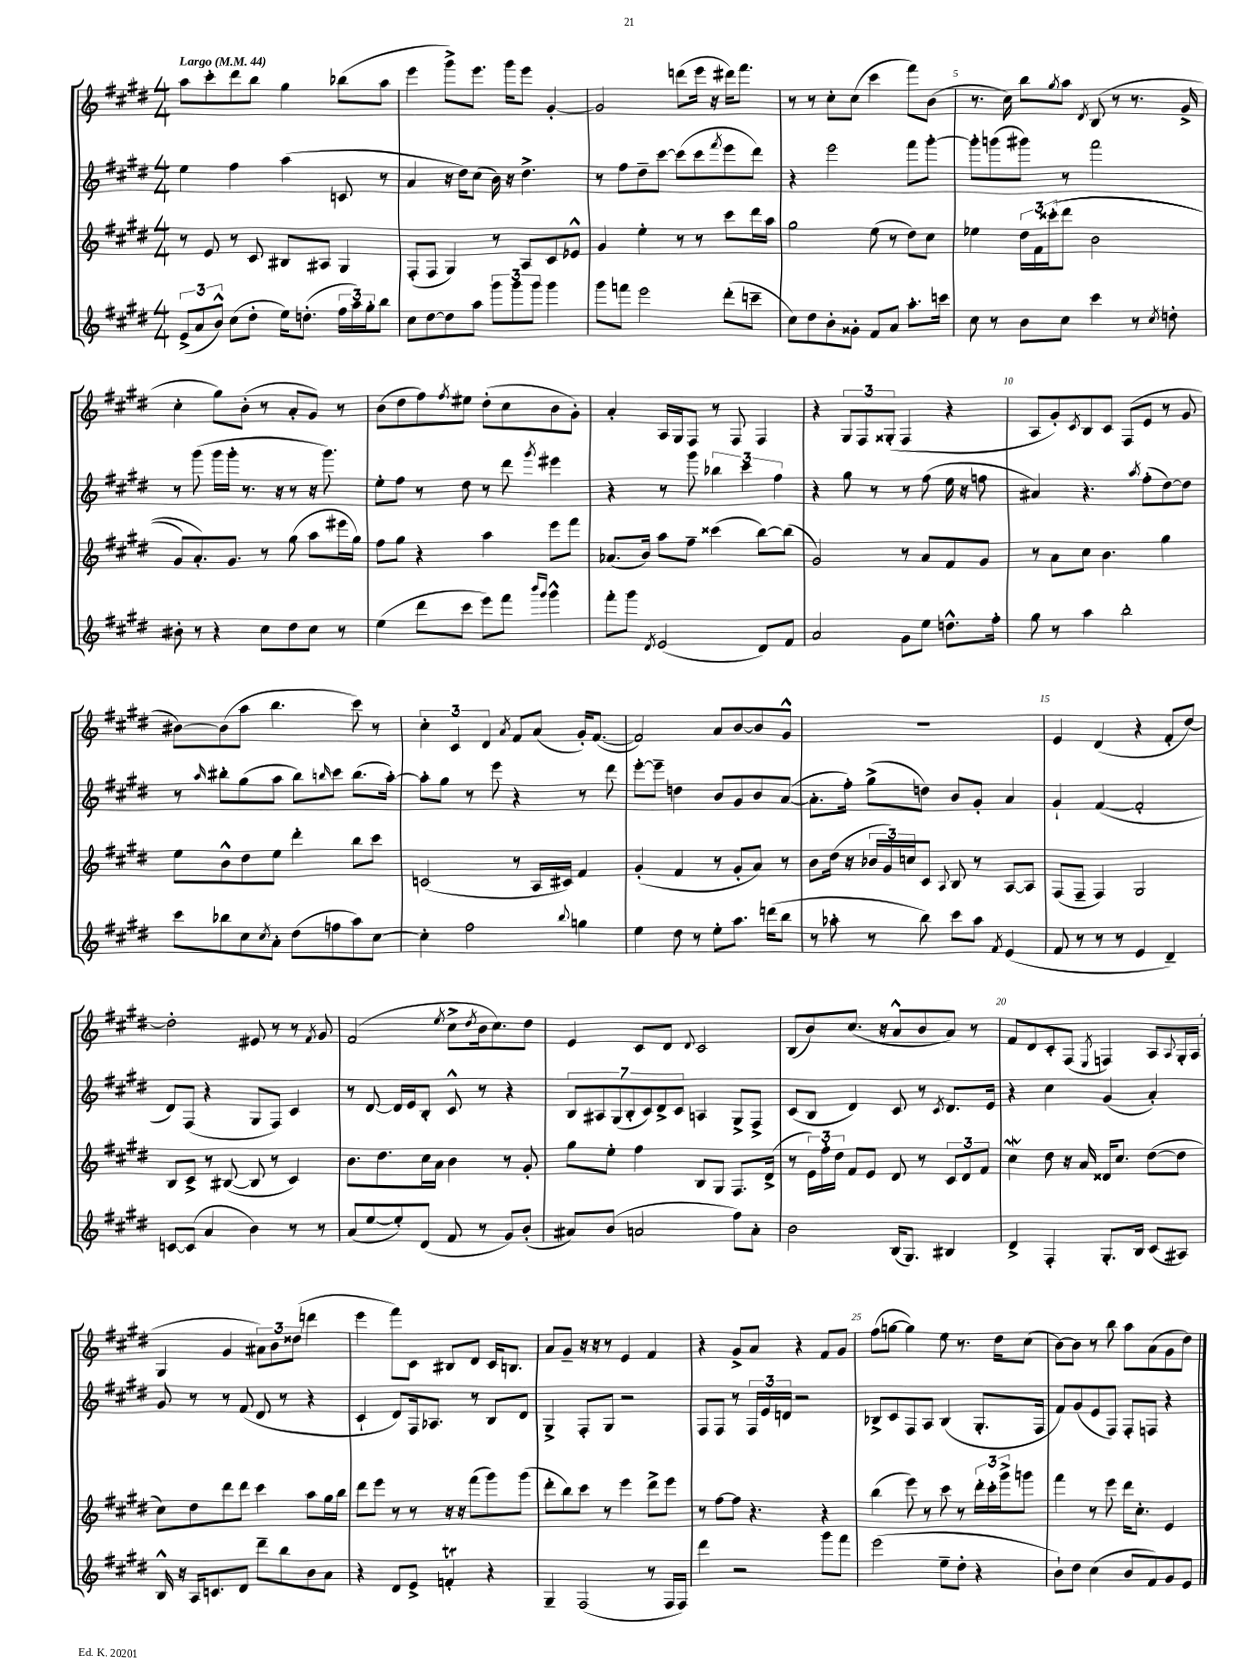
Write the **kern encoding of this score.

**kern	**kern	**kern	**kern
*staff4	*staff3	*staff2	*staff1
*clefG2	*clefG2	*clefG2	*clefG2
*k[f#c#g#d#]	*k[f#c#g#d#]	*k[f#c#g#d#]	*k[f#c#g#d#]
*M4/4	*M4/4	*M4/4	*M4/4
*MM44	*MM44	*MM44	*MM44
(12e^	8r	4ee	8aa
12a	.	.	.
.	8e	.	8ccc#'
12b^^)	.	.	.
(8cc#	8r	4ff#	8ddd#
8dd#'	8c#	.	8bb
16ee)	8B#	(4aa	4gg#
(8.dd'	.	.	.
.	8A#	.	.
24ff#	4G#	8c	(8bb-
24aa)	.	.	.
24gg#'	.	.	.
8bb	.	8r	8aa
=	=	=	=
8cc#	(8F#'	4a	4eee
[8dd#	8F#	.	.
8dd#]	4G#)	16r	8ggg#^)
.	.	16dd#)	.
8aa	.	(8cc#	8.eee
12ggg#	8r	16b)	.
.	.	16r	16ggg#
12ggg#	.	.	.
.	8A	4.dd#^	8eee
12ggg#	.	.	.
4ggg#	8c#	.	[4g#'
.	8e-^^	.	.
=	=	=	=
8ggg#	4g#	8r	2g#]
8fff	.	8ff#	.
2eee	4ee'	8dd#~	.
.	.	[8ccc#	.
.	8r	(8ccc#]	(8ddd
.	8r	8ccc#	16eee
.	.	.	16r
.	.	8qfff#	.
(8ddd#'	8ccc#	8eee	16ddd#)
.	.	.	8.fff#
8ccc~	16ddd#	8ddd#)	.
.	16aa	.	.
=	=	=	=
8cc#)	2gg#	4r	8r
8dd#	.	.	8r
8b'	.	2eee	8cc#'
8g##'	.	.	(8cc#
8f#	(8ee	.	4ccc#
8a	8r	.	.
8.aa'	8dd#)	8fff#	8fff#)
.	8cc#	[8ggg#'	(8b
16ccc	.	.	.
=	=	=	=
8cc#	4ee-	8ggg#']	8.r
8r	.	(8ggg	.
.	.	.	16cc#)
8b	24dd#	8ggg#)	8bb
.	24f#	.	.
.	&((24ccc##'	.	.
.	.	.	8qgg#
8cc#	8ddd#	8r	8aa
.	.	.	8qd#
4ccc#	2b	2fff#	(8B
.	.	.	8r
8r	.	.	8.r
8qcc#	.	.	.
8dd'	.	.	.
.	.	.	16g#^
=	=	=	=
8b#'	8g#)	8r	4cc#'
8r	8.a'&)	(8ggg#	.
4r	.	16ggg#	8gg#)
.	8.g#	16ggg#'	.
.	.	8.r	(8b'
8cc#	8r	.	8r
.	.	16r	.
8dd#	(8gg#	8r	8a'
8cc#	8aa	16r	8g#)
.	.	8.ggg#)	.
8r	16eee#	.	8r
.	16gg#)	.	.
=	=	=	=
(4ee	8ff#	8ee'	(8b
.	8gg#	8ff#	8dd#
8ddd#	4r	8r	8ff#)
.	.	.	8qff#
8ccc#	.	8dd#	8ee#
8eee)	4aa	8r	(8dd#'
8fff#	.	8ddd#	8cc#
16qqbbb	.	.	.
16qqggg#	.	8qggg#	.
4ggg#^^	8eee	4eee#	8b
.	8fff#	.	8g#')
=	=	=	=
8fff#'	(8.a-	4r	4a'
8ggg#	.	.	.
.	16b)	.	.
8qd#	.	.	.
(2e	8aa	8r	16A
.	.	.	16G#
.	8ff#~	8ggg#	8F#
.	(4ccc##	6bb-	8r
.	.	.	8F#
.	.	6ccc#	.
8d#)	[8bb)	.	4F#
.	.	6ff#	.
8f#	(8bb]	.	.
=	=	=	=
2a	2g#)	4r	4r
.	.	8gg#	12G#
.	.	.	12F#
.	.	8r	.
.	.	.	(12G##'
8g#	8r	8r	4F#
8ee	8a	(8ff#	.
8.dd^^	8f#	16ee	4r
.	.	16r	.
.	8g#	8ff	.
16ff#'	.	.	.
=	=	=	=
8gg#	8r	4a#)	8A
8r	8a	.	8g#')
.	.	.	8qc#
4aa	8cc#	4.r	8B
.	4.b	.	8c#
2bb'	.	.	(8F#
.	.	8qaa	.
.	.	(8ff#'	8e
.	4gg#	[8dd#)	8r
.	.	8dd#]	8g#
=	=	=	=
8ccc#	8ee	8r	[8b#)
.	.	16qqaa	.
8bb-	8b^^	8bb#'	(8b#]
8cc#	8dd#	(8gg#	8aa
8qcc#	.	.	.
8a'	8ee	8aa	4.bb
(8dd#	4ddd#'	8bb#)	.
.	.	16qqbb	.
8ff	.	8ccc#	.
8aa)	8bb	(8.bb	8ccc#)
[8cc#	8ccc#	.	8r
.	.	[16aa')	.
=	=	=	=
4cc#']	(2c	8aa']	6cc#'
.	.	8gg#	.
.	.	.	6c#
2ff#	.	8r	.
.	.	.	6d#
.	.	8eee	.
.	.	.	8qa
.	8r	4r	8f#
.	16A	.	(8a
.	16c#)	.	.
8qqbb	.	.	.
4gg	4f#	8r	16g#')
.	.	.	([8.f#
.	.	8ddd#	.
=	=	=	=
4ee	(4g#'	[8eee'	2f#])
.	.	8eee~]	.
8dd#	4f#	4dd	.
8r	.	.	.
8ee'	8r	8b	8a
8.aa	8g#'	8g#	[8b
.	8a)	8b	8b]
(16ddd	.	.	.
8bb	8r	([8a	8g#^^
=	=	=	=
8r	8b	8.a']	1r
8aa-'	(16dd#	.	.
.	16r	16ff#')	.
8r	24b-	(8gg#^	.
.	24g#)	.	.
.	24cc	.	.
8bb)	8c#	8dd)	.
.	8qqA	.	.
8ccc#	8B	8b	.
8aa-	8r	8g#'	.
8qf#	.	.	.
(4e	[8A	4a	.
.	8A]	.	.
=	=	=	=
8f#	(8F#	4g#`	4e
8r	8F#~	.	.
8r	4F#)	([4f#	(4d#
8r	.	.	.
4e	2G#	2f#']	4r
4d#~)	.	.	8f#'
.	.	.	[8dd#)
=	=	=	=
[8c	8B	8d#)	2dd#']
(8c]	8c#^	(8F#	.
4a	8r	4r	.
.	([8B#	.	.
4b)	8B#]	8G#	8e#
.	8r	8F#)	8r
8r	4c#)	4c#	8r
.	.	.	8qf#
8r	.	.	8g#
=	=	=	=
(8a	8.b	8r	(2f#
[8ee	.	[8d#	.
.	8.dd#	.	.
8ee'])	.	16d#]	.
.	.	16e	.
(8d#	16cc#	8B'	.
.	16a	.	.
.	.	.	8qee
8f#	4b	8c#^^	8cc#^
.	.	.	8qdd#
8r	.	8r	16b
.	.	.	8.cc#)
8g#)	8r	4r	.
(8b'	8g#'	.	8dd#
=	=	=	=
8a#)	8gg#	14B	4e
.	.	14A#	.
(8b	8ee'	.	.
.	.	(14G#	.
.	.	14B'	.
2a	4ff#	.	8c#
.	.	14c#)	.
.	.	14d#^	.
.	.	.	8d#
.	.	14c#	.
.	.	.	8qqd#
.	8B	4A	2c#
.	8G#	.	.
8ff#)	8.F#	8G#^	.
8a'	.	8F#^	.
.	(16d#^	.	.
=	=	=	=
2b	8r	(8c#	(8B
.	24e)	8B	8b)
.	24ff#'	.	.
.	24dd#	.	.
.	8f#	4d#)	(8.cc#
.	8e	.	.
.	.	.	16r
(16B	8d#	8c#	8a^^
8.G#)	.	.	.
.	8r	8r	8b
.	.	8qc#	.
4B#	12c#	8.d#	8a)
.	12d#	.	.
.	.	.	8r
.	12f#	.	.
.	.	16e	.
=	=	=	=
4d#^	4cc#	4r	8f#
.	.	.	8d#
4F#'	8dd#	4cc#	8c#'
.	16r	.	(8F#
.	16a	.	.
.	.	.	8qE
8.G#'	16d##	(4g#	4F)
.	8.cc#	.	.
16B	.	.	.
(8c#	([8dd#	4a')	8A
.	.	.	8qqA
8A#)	8dd#]	.	16G#'
.	.	.	(16A
=	=	=	=
16B^^	8cc#)	8g#	4G#
16r	.	.	.
16A	8dd#	8r	.
8.c	.	.	.
.	8ddd#	8r	4g#
8d#	8ddd#	(8f#	.
8ddd#~	4ccc#	8d#	12a#)
.	.	.	12b
8bb	.	8r	.
.	.	.	(12dd##
8b	8aa	4r	4ddd
8a	16gg#	.	.
.	16bb	.	.
=	=	=	=
4r	8ddd#	4c#`	4eee
.	8eee	.	.
8d#	8r	8d#)	8fff#)
8e^	8r	16F#	8c#
.	.	8.A-	.
4f'	16r	.	8B#
.	16r	.	.
.	(8fff#	8r	8d#
4r	8ggg#)	8B	16c#
.	.	.	8.B
.	(8ggg#	8d#	.
=	=	=	=
4G#~	8ddd#'	4G#^	8a
.	8bb)	.	8g#~
(2F#	8ccc#	8F#'	16r
.	.	.	16r
.	8r	8G#	8r
.	4eee	2r	4e
8r	8ddd#^	.	4f#
16F#	8eee	.	.
16F#)	.	.	.
=	=	=	=
4ddd#	8r	8F#	4r
.	[8ff#	8F#	.
2r	8ff#]	8r	8g#^
.	4.r	24F#	8a
.	.	24e	.
.	.	24d	.
.	.	2r	4r
8ggg#	4r	.	8f#
8fff#	.	.	8g#
=	=	=	=
(2eee	(4bb	8B-^	(8ff#
.	.	8c#	[8gg
.	8eee)	8F#	4gg])
.	8r	8A	.
8ee~	8ccc#	(4B-	8ee
8dd#'	8r	.	8.r
4r	24ddd#'	8.G#'	.
.	24ccc#'	.	.
.	.	.	16dd#
.	24ggg#^	.	.
.	8ggg	.	(8cc#
.	.	16F#	.
=	=	=	=
8b`)	4fff#	8f#)	[8b)
8dd#	.	(8g#	8b]
(4cc#	8r	8e	8r
.	8eee	8F#)	8bb
8b	16ddd#	8F#'	8aa
.	8.cc#'	.	.
8f#)	.	8F	(8a
8g#	4e	4r	8g#
8e	.	.	8dd#)
==	==	==	==
*-	*-	*-	*-
